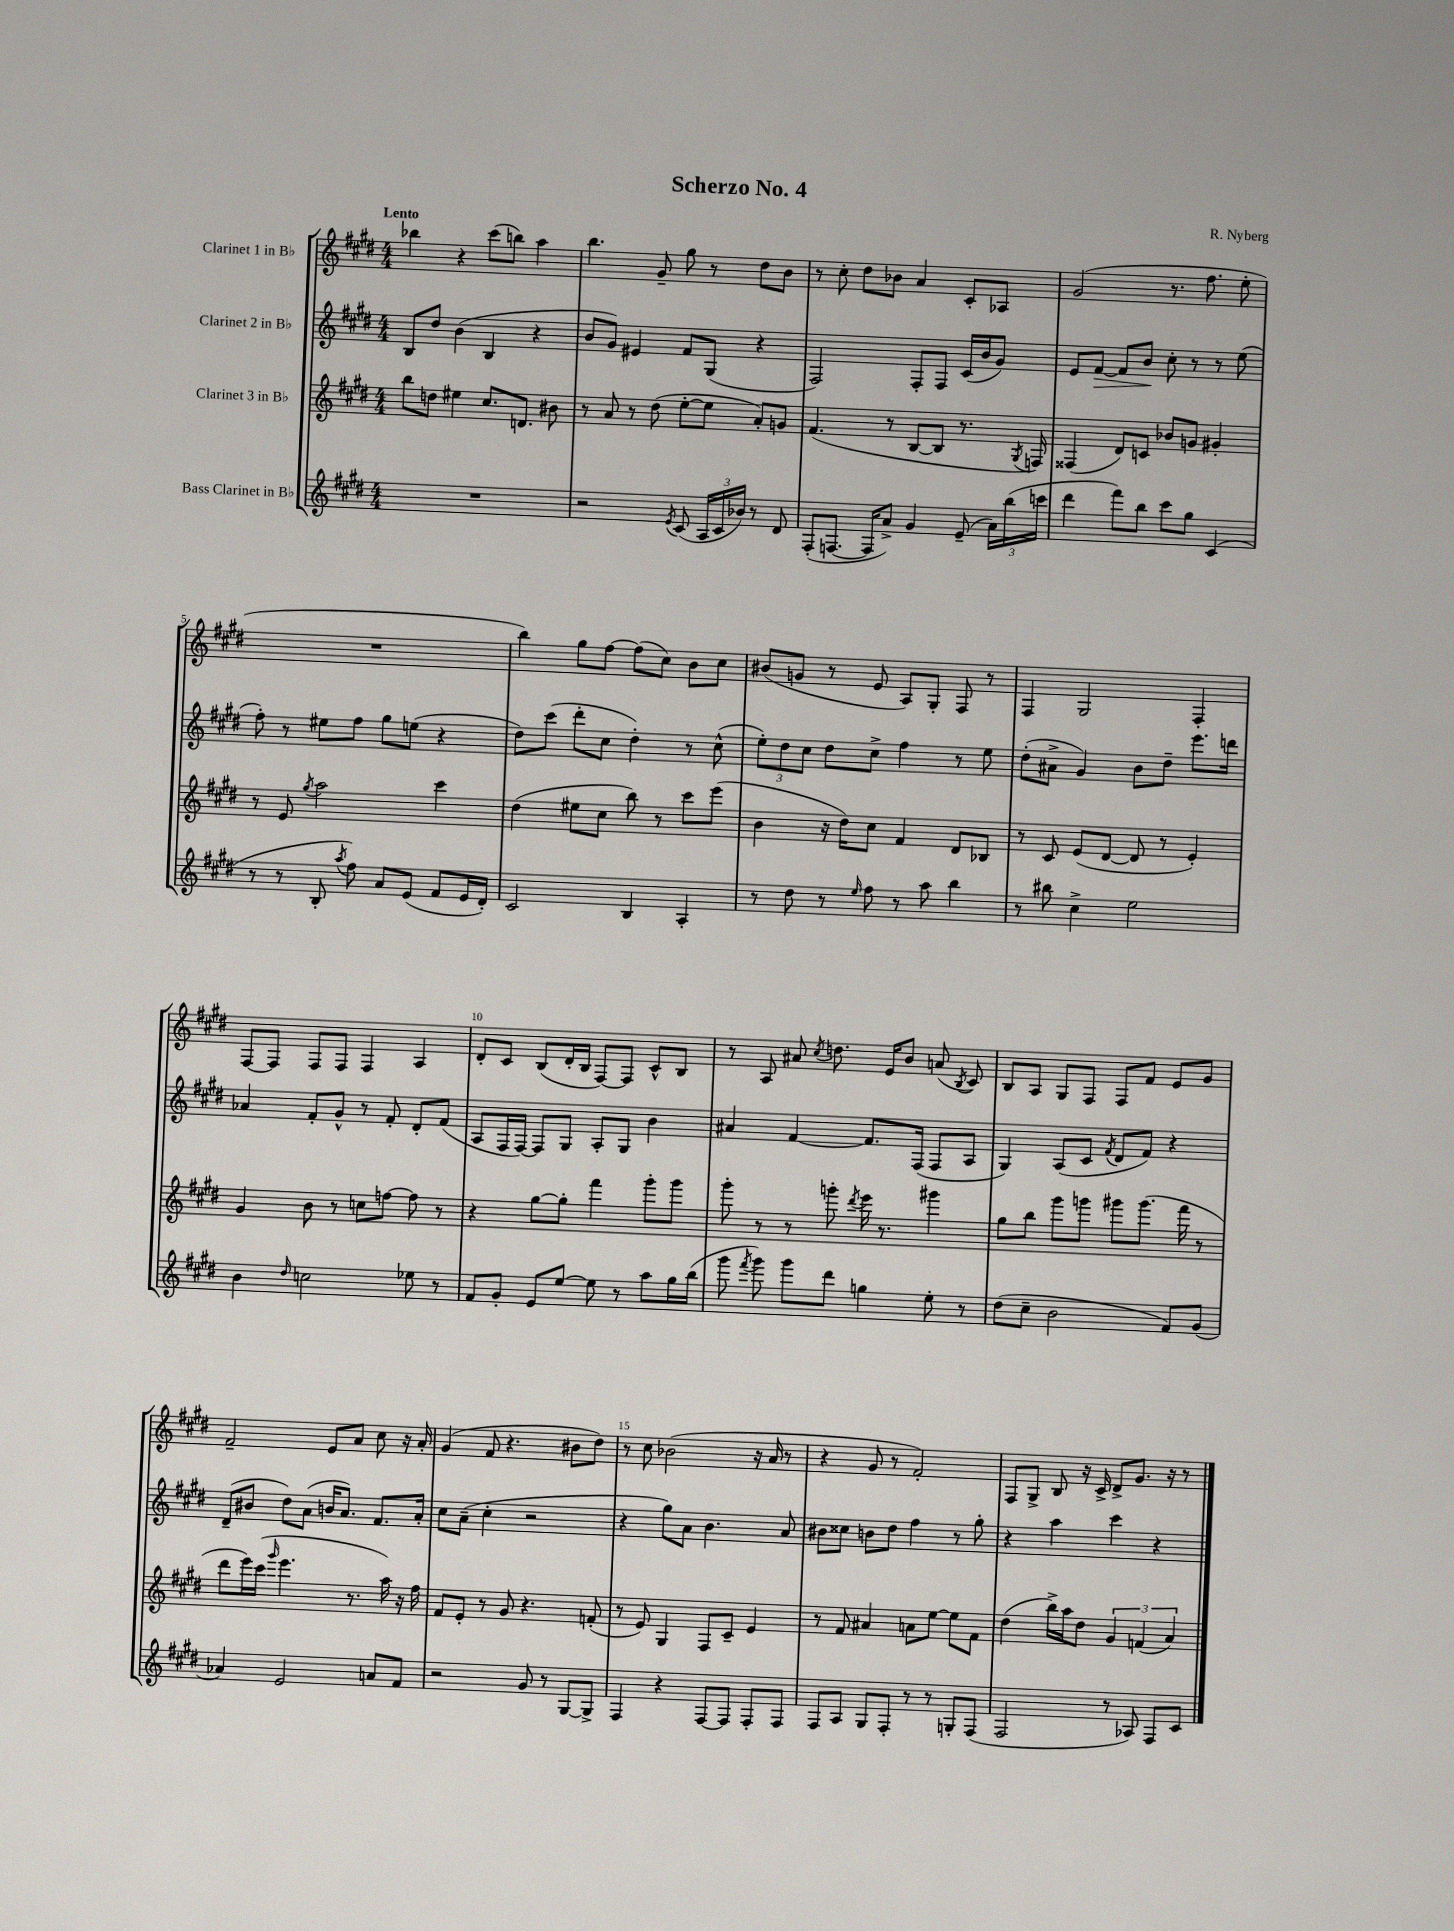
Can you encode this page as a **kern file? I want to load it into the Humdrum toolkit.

**kern	**kern	**kern	**dynam	**kern
*part4	*part3	*part2	*part2	*part1
*staff4	*staff3	*staff2	*staff2	*staff1
*I"Bass Clarinet in B♭	*I"Clarinet 3 in B♭	*I"Clarinet 2 in B♭	*	*I"Clarinet 1 in B♭
*clefG2	*clefG2	*clefG2	*	*clefG2
*k[f#c#g#d#]	*k[f#c#g#d#]	*k[f#c#g#d#]	*	*k[f#c#g#d#]
*M4/4	*M4/4	*M4/4	*	*M4/4
=1	=1	=1	=1	=1
!	!	!	!	!LO:TX:a:B:t=Lento
1r	8bb\L	8B/L	.	4bb-X\
.	8ddn\J	8dd#/J	.	.
.	4ee#X\	(4b\	.	4r
.	8.cc#/L	4B/	.	(8ccc#\L
.	.	.	.	8bbn\J)
.	8.dn/J	.	.	.
.	.	4r	.	4aa\
.	8b#X\	.	.	.
=2	=2	=2	=2	=2
2r	8r	8b/L	.	4.bb\
.	8a/	8g#/J)	.	.
.	8r	4e#X/	.	.
.	(8dd#\	.	.	8g#~/
8qe/	.	.	.	.
(8c#/	[8ee'\L	8f#/L	.	8gg#\
24A/LL	8ee\J]	(8G#/J	.	8r
24c#/	.	.	.	.
24b-X/JJ)	.	.	.	.
8r	8a'/L)	4r	.	8dd#\L
8d#/	8gn/J	.	.	8b\J
=3	=3	=3	=3	=3
(8F#'/L	(4.f#/	2F#/)	.	8r
[8.Fn/J	.	.	.	8cc#'\
.	.	.	.	8dd#\L
16F/KL]	.	.	.	.
8a^/J)	8r	.	.	8b-X\J
4g#/	[8B/L	8F#'/L	.	4a/
.	8B/J]	8F#/J	.	.
(8e~/	8.r	(16c#/LL	.	8c#'/L
.	.	16b/J	.	.
24a\LL)	.	8g#/J)	.	8A-X/J
(24bb\	.	.	.	.
.	8qG#/	.	.	.
.	16Fn/)	.	.	.
24cccn\JJ	.	.	.	.
=4	=4	=4	=4	=4
4ddd#\	(4F##X/	8e/L	.	(2g#/
!	!	!	!LO:HP:b	!
.	.	[8f#/J	>	.
8fff#\L)	8d#/L)	8f#/L]	.	.
8bb\J	8cn/J	8b/J	.	.
8ccc#\L	8b-X/L	8cc#'\	]	8.r
8gg#\J	8gn/J	8r	.	.
.	.	.	.	8.ff#\
(4c#/	4g#X'/	8r	.	.
.	.	(8ee\	.	8ee'\
!!LO:LB:g=z
=5	=5	=5	=5	=5
8r	8r	8ff#'\)	.	1r
8r	8e/	8r	.	.
.	8qgg#/	.	.	.
8B'/	2aa\	8ee#X\L	.	.
8qaa/	.	.	.	.
8ff#\)	.	8ff#\J	.	.
8a/L	.	8gg#\L	.	.
(8e/J	.	(8een\J	.	.
8f#/L	4ccc#\	4r	.	.
16e/L	.	.	.	.
16d#'/JJ)	.	.	.	.
=6	=6	=6	=6	=6
2c#/	(4dd#\	8dd#\L)	.	4bb\)
.	.	(8ccc#\J	.	.
.	8ee#X\L	8ddd#'\L	.	8gg#\L
.	8cc#\J	8cc#\J	.	[8ff#\J
4B/	8bb\)	4dd#'\)	.	(8ff#\L]
.	8r	.	.	8cc#\J)
4A'/	8ccc#\L	8r	.	8b\L
.	(8eee\J	(8cc#^^\	.	8cc#\J
=7	=7	=7	=7	=7
8r	4b\	12ee'\L)	.	(8b#X/L
.	.	12dd#\	.	.
8dd#\	.	.	.	8gn/J
.	.	12cc#\J	.	.
8r	16r	8dd#\L	.	8r
.	16dd#\KL)	.	.	.
16qqee/	.	.	.	.
8ff#\	8cc#\J	8cc#^\J	.	8e/
8r	4f#/	4ff#\	.	8A/L)
8aa\	.	.	.	8G#'/J
4bb\	8d#/L	8r	.	8F#/
.	8B-X/J	8ee\	.	8r
=8	=8	=8	=8	=8
8r	8r	(8dd#'\L	.	4F#/
8bb#X\	8c#/	8a#X^\J	.	.
4cc#^\	(8e/L	4g#/)	.	2G#/
.	[8d#/J	.	.	.
2ee\	8d#/]	8b\L	.	.
.	8r	8dd#~\J	.	.
.	4e'/)	8.eee\L	.	4F#'/
.	.	16dddn\Jk	.	.
!!LO:LB:g=z
=9	=9	=9	=9	=9
4b\	4g#/	4a-X/	.	[8F#/L
.	.	.	.	8F#/J]
16qqdd#/	.	.	.	.
2ccn\	8b\	8f#'/L	.	8F#/L
.	8r	8g#^^/J	.	8F#/J
.	8ccn\L	8r	.	4F#/
.	[8ffn\J	8f#'/	.	.
8ee-X\	8ff\]	8d#'/L	.	4A/
8r	8r	(8f#/J	.	.
=10	=10	=10	=10	=10
8f#/L	4r	8A/L	.	8d#'/L
8g#'/J	.	16F#/L	.	8c#/J
.	.	[16F#/JJ)	.	.
8e/L	[8gg#\L	8F#/L]	.	(8B/L
[8ee/J	8gg#'\J]	8G#/J	.	16d#'/L
.	.	.	.	16B/JJ
8ee\]	4fff#\	8A'/L	.	[8F#/L)
8r	.	8G#/J	.	8F#/J]
8aa\L	8ggg#'\L	4b\	.	8c#^^/L
16gg#\L	8ggg#\J	.	.	8B/J
(16bb\JJ	.	.	.	.
=11	=11	=11	=11	=11
8ggg#\	8ggg#'\	4a#X/	.	8r
8qfff#/	.	.	.	.
8ggg#\)	8r	.	.	8A/
8ggg#\L	8r	[4f#/	.	8a#X/
.	.	.	.	8qcc#/
8ddd#\J	8gggn'\	.	.	8.ddn\
.	8qddd#/	.	.	.
4ggn\	16eee\	8.f#/L]	.	.
.	8.r	.	.	16e/KL
.	.	.	.	8b/J
.	.	(16F#/Jk	.	.
8ee'\	4ggg#X\	8F#/L	.	(8an/
.	.	.	.	8qB/
8r	.	8A/J	.	8c#/)
=12	=12	=12	=12	=12
(8dd#\L	8gg#\L	4G#/)	.	8B/L
8cc#~\J	8bb\J	.	.	8A/J
2b\	8ggg#\L	(8A/L	.	8G#/L
.	8gggn\J	8c#/J	.	8F#/J
.	.	8qf#/	.	.
.	8ggg#X\L	8d#/L	.	8F#/L
.	(8.ggg#\J	8f#/J)	.	8f#/J
8f#/L)	.	4r	.	8e/L
.	16fff#\	.	.	.
(8g#/J	8r	.	.	8g#/J
!!LO:LB:g=z
=13	=13	=13	=13	=13
4a-X/)	8ddd#\L	(8d#~/L	.	2f#~/
.	16eee\L)	8b#X/J	.	.
.	(16ccc#\JJ	.	.	.
.	16qqggg#/	.	.	.
2e/	4.eee\	8dd#\L)	.	.
.	.	(8a\J	.	.
.	.	16bn/KL	.	8e/L
.	.	8.a/J)	.	.
.	8.r	.	.	8a/J
8an/L	.	8.f#/L	.	8cc#\
.	16aa\)	.	.	.
8f#/J	16r	.	.	16r
.	16ff#\	16a'/Jk	.	16a'/
=14	=14	=14	=14	=14
2r	8f#/L	8cc#\L	.	(4g#/
.	8e'/J	(8a~\J	.	.
.	8r	4cc#'\	.	8f#/
.	8g#/	.	.	4.r
8g#/	4.r	2r	.	.
8r	.	.	.	.
[8G#/L	.	.	.	8b#X\L
8G#^/J]	(8fn'/	.	.	8dd#\J)
=15	=15	=15	=15	=15
4F#/	8r	4r	.	8r
.	8e/)	.	.	8cc#\
4r	4G#/	8gg#\L)	.	(2b-X\
.	.	8a\J	.	.
[8F#/L	8F#/L	4.b\	.	.
8F#/J]	8c#~/J	.	.	.
8F#'/L	4e/	.	.	16r
.	.	.	.	16a/
8F#/J	.	8a/	.	8r
=16	=16	=16	=16	=16
8F#/L	8r	8b#X\L	.	4r
8A/J	8f#/	8cc##X\J	.	.
8G#/L	4a#X/	8bn\L	.	8g#/
8F#'/J	.	8dd#\J	.	8r
8r	8an\L	4ff#\	.	2f#'/)
8r	[8ee\J	.	.	.
8Gn'/L	8ee\L]	8r	.	.
(8F#/J	8f#\J	8gg#'\	.	.
=17	=17	=17	=17	=17
2F#/	(4dd#\	4r	.	8F#/L
.	.	.	.	8G#^/J
.	16bb^\LL)	4aa\	.	8B/
.	16aa\J	.	.	.
.	8dd#\J	.	.	16r
.	.	.	.	16c#^/
8r	6g#/	4ccc#\	.	8d#^/L
8A-X/)	.	.	.	8.g#/J
.	(6fn/	.	.	.
8F#/L	.	4r	.	.
.	.	.	.	16r
.	6a/)	.	.	.
8c#/J	.	.	.	8r
==	==	==	==	==
*-	*-	*-	*-	*-
